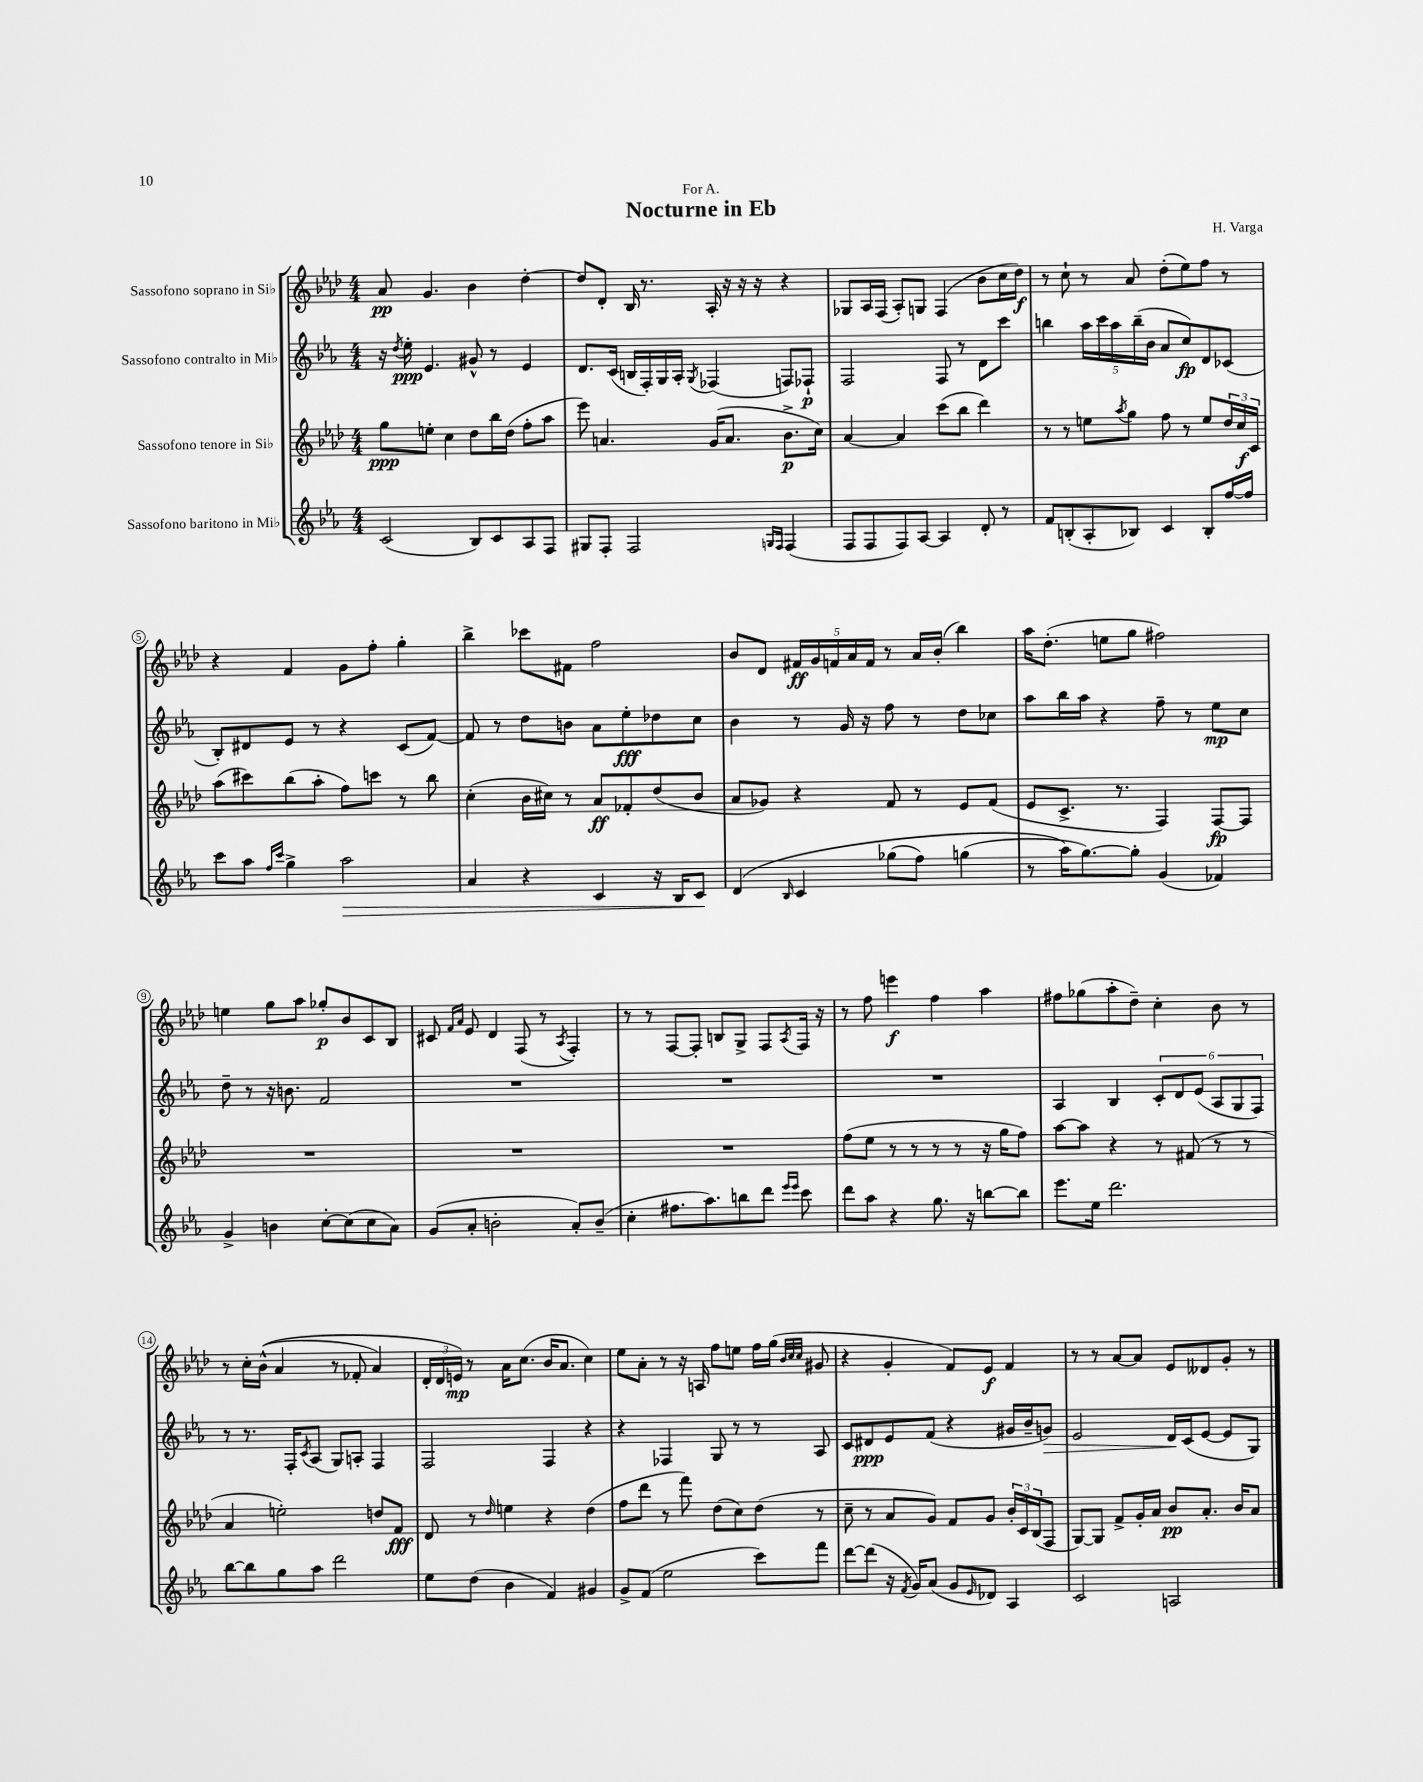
\header { title = "Nocturne in Eb" composer = "H. Varga" dedication = "For A." }
<<
\new StaffGroup <<
\new Staff = "s0" \with { instrumentName = "Sassofono soprano in Sib" } {
    \clef treble \key aes \major \numericTimeSignature \time 4/4
    aes'8\pp g'4. bes'4 des''4~-. |
    des''8 des'8-. bes16 r8. aes16-. r16 r16 r16 r4 |
    ges8 aes16 f16( aes8-.) g8 f4( bes'8 c''16 des''16\f) |
    r8 c''8-! r8 aes'8 des''8-.( ees''8) f''8 r8 |
    r4 f'4 g'8 f''8-. g''4-. |
    bes''4-> ces'''8 fis'8 f''2 |
    bes'8 des'8 \tuplet 5/4 { fis'16\ff g'16 f'16 aes'16 f'16 } r8 aes'16 bes'16-.( bes''4) |
    aes''16 des''8.-.( e''8 g''8 fis''2) |
    e''4 g''8 aes''8 ges''8-.\p bes'8 c'8 bes8 |
    cis'8 \grace { f'16 aes'16 } ees'8 des'4 f8( r8 \acciaccatura { aes8 } f4-.) |
    r8 r8 f8~ f8-. b8 g8-> f8 \acciaccatura { aes8 } f16 r16 |
    r8 f''8 e'''4\f f''4 aes''4 |
    fis''8 ges''8( aes''8-. des''8--) c''4-. bes'8 r8 |
    r8 c''16-. bes'16-^(\( aes'4 r8 fes'8-. aes'4) |
    \tuplet 3/2 { des'16-. des'16 e'16\mp\) } r8 aes'16 c''8.( bes'16 aes'8. c''4) |
    ees''8 aes'8-. r8 r16 a16 f''8 e''8 f''16 g''16( \grace { bes'32 c''32 c''32 } gis'8 |
    r4 g'4-. f'8) ees'8\f f'4 |
    r8 r8 aes'8~ aes'8 ees'8 deses'8 g'8-. r8 \bar "|." |
}
\new Staff = "s1" \with { instrumentName = "Sassofono contralto in Mib" } {
    \clef treble \key ees \major \numericTimeSignature \time 4/4
    r16 \acciaccatura { d''8 } ees''16-.\ppp ees'4. gis'8-^ r8 ees'4 |
    d'8. c'16( b16 f16-.) g16 aes16-. \acciaccatura { g8 } fes4( f8) fes8-!\p |
    f2 f8 r8 d'8 c'''8 |
    b''4 \tuplet 5/4 { aes''16 c'''16 aes''16 b''16--( bes'16 } aes'8 c''8\fp) d'8 ces'8( |
    bes8-.) dis'8 ees'8 r8 r4 c'8( f'8~) |
    f'8 r8 d''8 b'8 aes'8 ees''8-.\fff des''8 c''8 |
    bes'4 r8 g'16 r16 f''8 r8 d''8 ces''8 |
    aes''8 bes''16 aes''16 r4 f''8-- r8 ees''8\mp c''8 |
    d''8-- r8 r16 b'8. f'2 |
    R1 |
    R1 |
    R1 |
    aes4 bes4 \tuplet 6/4 { c'8-. d'8 ees'8( aes8 g8 f8) } |
    r8 r8. f16-. \acciaccatura { c'8 } aes8( g8) a8-. f4 |
    f2 f4 r4 |
    r4 fes4 g8 r8 r8 aes8 |
    c'8 dis'8\ppp ees'8 f'8( r4 gis'16 bes'16-- g'8\>) |
    ees'2 d'16\! c'16( ees'8~ ees'8 g8) \bar "|." |
}
\new Staff = "s2" \with { instrumentName = "Sassofono tenore in Sib" } {
    \clef treble \key aes \major \numericTimeSignature \time 4/4
    g''8\ppp e''8-. c''4 des''8 bes''16 des''16( f''8-. aes''8 |
    ees'''8) a'4. g'16( a'8. bes'8.->\p c''16) |
    aes'4~ aes'4 c'''8( bes''8 des'''4) |
    r8 r8 e''8 \acciaccatura { aes''8 } g''8 f''8 r8 e''8 \tuplet 3/2 { des''16 c''16\f c'16 } |
    aes''8( cis'''8) bes''8( aes''8-. f''8) c'''8 r8 bes''8 |
    c''4-.( bes'16 cis''16) r8 aes'8\ff fes'8-. des''8( bes'8 |
    aes'8 ges'8) r4 f'8 r8 ees'8 f'8( |
    ees'8 c'8.-> r8. f4) f8~\fp f8 |
    R1 |
    R1 |
    R1 |
    f''8( ees''8 r8 r8 r8 r8 r16 g''16 f''8) |
    aes''8~ aes''8 r4 r8 fis'8( r8 r8 |
    aes'4 e''2-.) d''8 f'8\fff |
    des'8 r8 \grace { des''16 } e''4 r4 des''4( |
    f''8 des'''8 r8 f'''8) des''8( c''8) des''8( r8 |
    c''8-- r8 aes'8 g'8) f'8 g'8 \tuplet 3/2 { bes'16-. c'16 bes16( } f8 |
    g8~) g8 f'8-> g'16-. aes'16 bes'8\pp aes'8.-. bes'16 aes'8 \bar "|." |
}
\new Staff = "s3" \with { instrumentName = "Sassofono baritono in Mib" } {
    \clef treble \key ees \major \numericTimeSignature \time 4/4
    c'2( bes8) c'8 aes8 f8 |
    gis8 f8-. f2 \grace { g16 f16 } f4( |
    f8 f8 f8) aes8~ aes4 d'8-. r8 |
    f'8 b8-.( aes8-. bes8) c'4 bes8-. f''16~ f''16 |
    c'''8 aes''8 \grace { f''16 c'''16 } g''4-> aes''2\> |
    aes'4 r4 c'4 r16 bes16 c'8\! |
    d'4\( \grace { bes16 } c'4 ges''8( f''8) g''4( |
    r8 aes''16\) g''8.~) g''8-. g'4( fes'4) |
    g'4-> b'4 c''8~-. c''8( c''8 aes'8) |
    g'8( aes'8-. b'2-. aes'8-.) b'8--( |
    c''4-. fis''8. aes''8.) b''8 d'''8 \grace { ees'''16 ees'''16 } c'''8 |
    d'''8 aes''8 r4 g''8. r16 b''8~ b''8 |
    ees'''8. ees''16 d'''2. |
    bes''8~ bes''8 g''8 aes''8 d'''2 |
    ees''8 d''8( bes'4 f'4) gis'4 |
    g'8-> f'8( ees''2 c'''8) f'''8 |
    d'''8~ d'''8( r16 \acciaccatura { f'8 } g'16) aes'8( g'8 \grace { ees'16 } des'8) aes4 |
    c'2 a2 \bar "|." |
}
>>
>>
\layout { \context { \Score \override BarNumber.stencil = #(make-stencil-circler 0.1 0.3 ly:text-interface::print) } }
